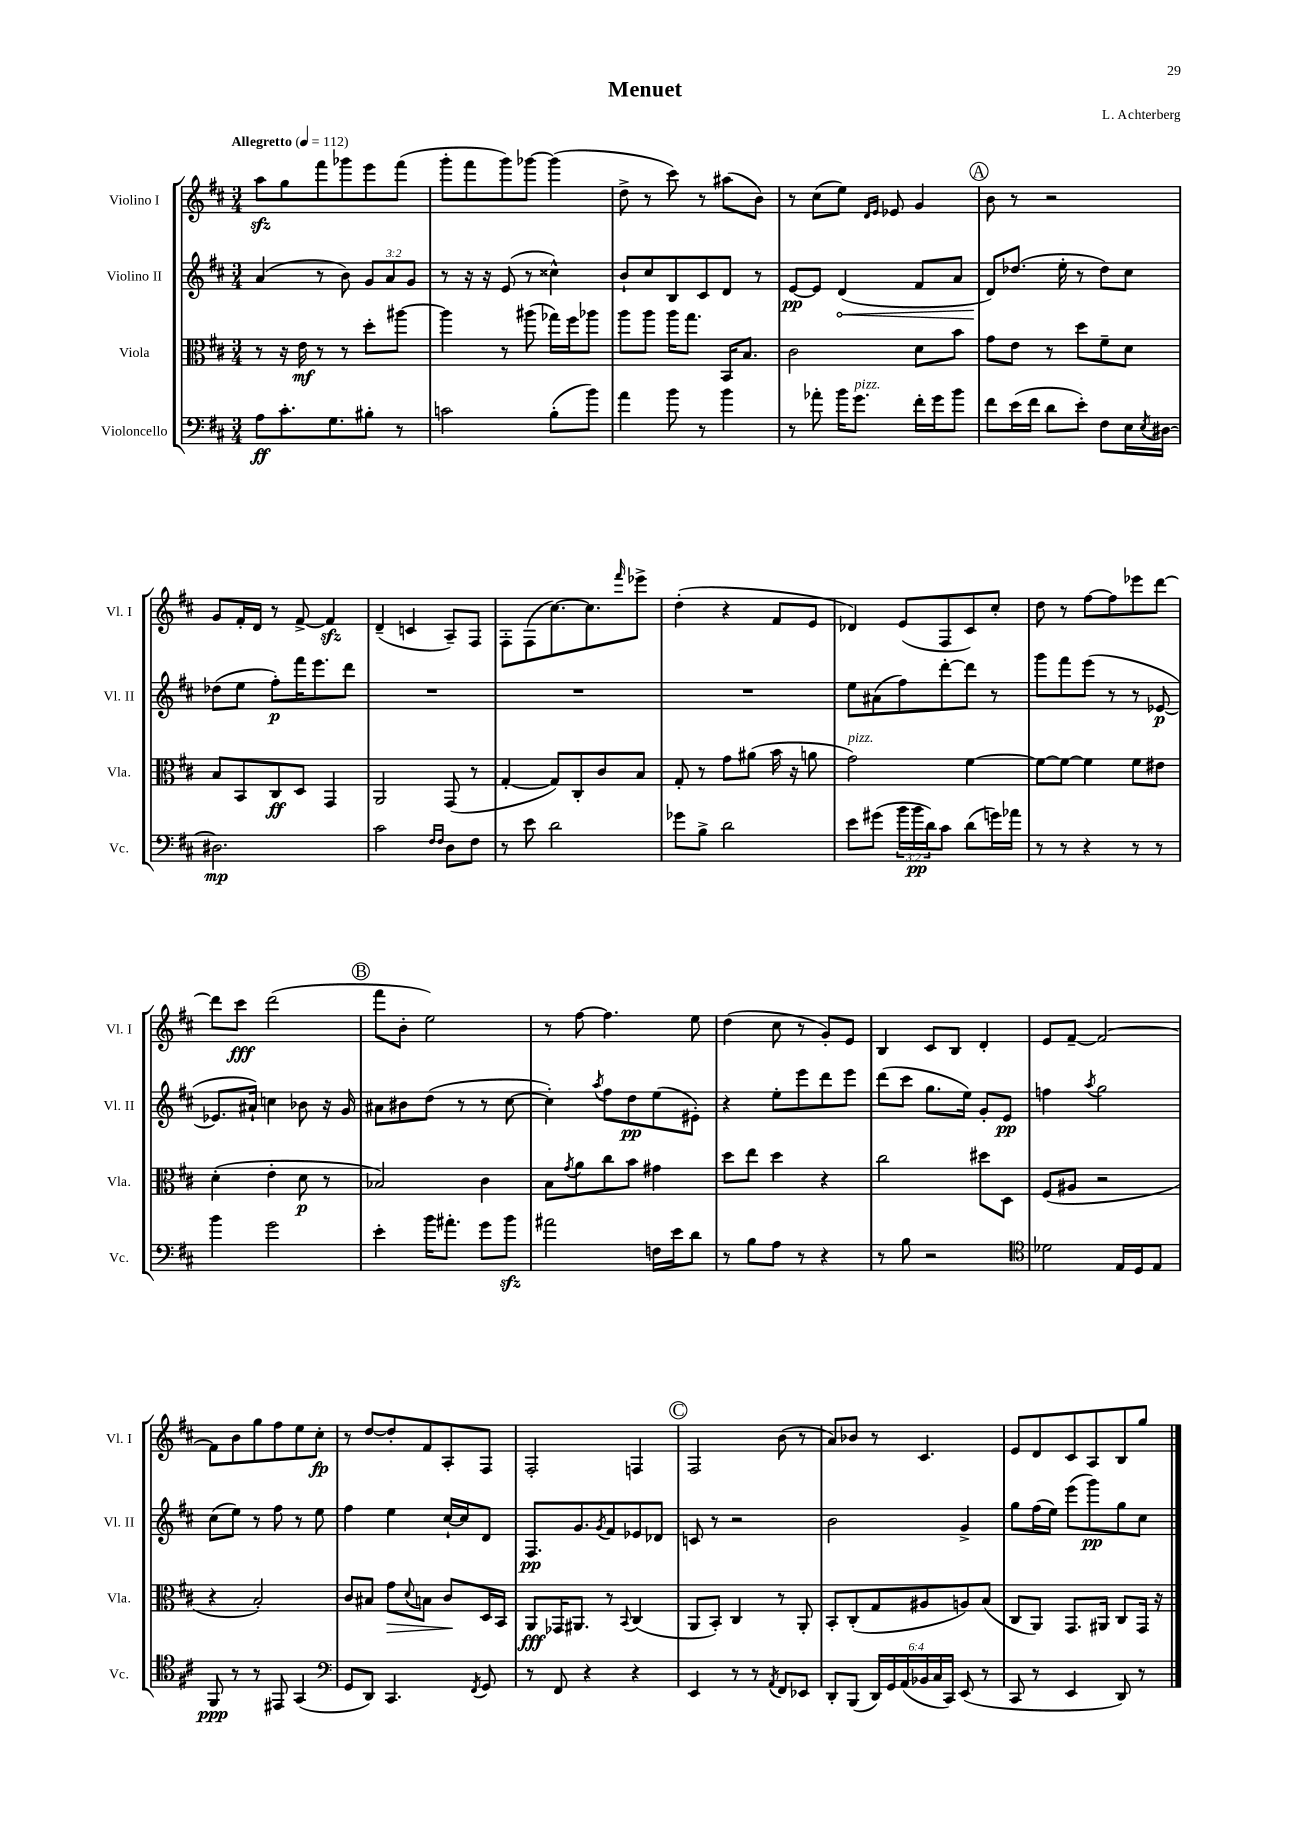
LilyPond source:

\header { title = "Menuet" composer = "L. Achterberg" }
<<
\new StaffGroup <<
\new Staff = "s0" \with { instrumentName = "Violino I" shortInstrumentName = "Vl. I" } {
    \clef treble \key d \major \numericTimeSignature \time 3/4 \tempo "Allegretto" 4 = 112
    a''8\sfz g''8 fis'''8 ges'''8 e'''8 fis'''8( |
    g'''8-. fis'''8 g'''8) ges'''8~ ges'''4( |
    d''8-> r8 cis'''8) r8 ais''8( b'8) |
    r8 cis''8( e''8) \grace { d'16 e'16 } ees'8 g'4 |
    \mark \markup { \circle "A" } b'8 r8 r2 |
    g'8 fis'16-. d'16 r8 fis'8~-> fis'4\sfz |
    d'4--( c'4 a8--) fis8 |
    fis8-. fis8( cis''8.~) cis''8. \grace { fis'''16 } ees'''8-> |
    d''4-.( r4 fis'8 e'8 |
    des'4) e'8( fis8 cis'8) cis''8-. |
    d''8 r8 fis''8~ fis''8 ees'''8 d'''8~ |
    d'''8 cis'''8\fff d'''2( |
    \mark \markup { \circle "B" } fis'''8 b'8-. e''2) |
    r8 fis''8~ fis''4. e''8 |
    d''4( cis''8 r8 g'8-.) e'8 |
    b4 cis'8 b8 d'4-. |
    e'8 fis'8~-- fis'2~ |
    fis'8 b'8 g''8 fis''8 e''8 cis''8-.\fp |
    r8 d''8~ d''8-. fis'8 a8-. fis8 |
    fis2-. f4 |
    \mark \markup { \circle "C" } fis2 b'8( r8 |
    a'8) bes'8 r8 cis'4. |
    e'8 d'8 cis'8 a8 b8 g''8 \bar "|." |
}
\new Staff = "s1" \with { instrumentName = "Violino II" shortInstrumentName = "Vl. II" } {
    \clef treble \key d \major \numericTimeSignature \time 3/4 \override Staff.TupletNumber.text = #tuplet-number::calc-fraction-text
    a'4( r8 b'8) \tuplet 3/2 { g'8 a'8 g'8 } |
    r8 r16 r16 e'8( r8 cisis''4-^) |
    b'8-! cis''8 b8 cis'8 d'8 r8 |
    e'8~\pp e'8 \once \override Hairpin.circled-tip = ##t d'4\<( fis'8 a'8 |
    \mark \markup { \circle "A" } d'8\!) des''8.( e''16-. r8 des''8) cis''8 |
    des''8( e''8 fis''8-.\p) fis'''16 e'''8. d'''8 |
    R2. |
    R2. |
    R2. |
    e''8 ais'8( fis''8) d'''8~-. d'''8 r8 |
    g'''8 fis'''8 e'''8( r8 r8 ees'8~\p |
    ees'8. ais'16-!) c''4 bes'8 r16 g'16 |
    \mark \markup { \circle "B" } ais'8 bis'8 d''8( r8 r8 cis''8~ |
    cis''4-.) \acciaccatura { a''8 } fis''8 d''8\pp e''8( eis'8-.) |
    r4 e''8-. e'''8 d'''8 e'''8 |
    d'''8( cis'''8 g''8. e''16) g'8-. e'8\pp |
    f''4 \acciaccatura { a''8 } g''2 |
    cis''8( e''8) r8 fis''8 r8 e''8 |
    fis''4 e''4 cis''16~-! cis''16 d'8 |
    fis8.\pp g'8. \acciaccatura { g'8 } fis'8 ees'8 des'8 |
    \mark \markup { \circle "C" } c'8 r8 r2 |
    b'2 g'4-> |
    g''8 fis''16( e''16) e'''8( g'''8\pp) g''8 cis''8 \bar "|." |
}
\new Staff = "s2" \with { instrumentName = "Viola" shortInstrumentName = "Vla." } {
    \clef alto \key d \major \numericTimeSignature \time 3/4
    r8 r16 e'16\mf r8 r8 d''8-. ais''8~ |
    ais''4 r8 ais''8( ges''16) fis''16 aes''8 |
    a''8 a''8 a''16 g''8. b,16 b8. |
    cis'2 d'8 b'8 |
    \mark \markup { \circle "A" } g'8 e'8 r8 d''8 fis'8-- d'8 |
    b8 b,8 cis8\ff d8 g,4 |
    a,2 g,8( r8 |
    g4~-. g8) cis8-. cis'8 b8 |
    g8-. r8 g'8 ais'8( b'16 r16 a'8 |
    g'2^\markup { \italic "pizz." }) fis'4~ |
    fis'8~ fis'8~ fis'4 fis'8 eis'8 |
    d'4-.( e'4-. d'8\p r8 |
    \mark \markup { \circle "B" } bes2) cis'4 |
    b8 \acciaccatura { g'8 } a'8 cis''8 b'8 gis'4 |
    d''8 e''8 d''4 r4 |
    cis''2 dis''8 d8 |
    fis8( ais8 r2 |
    r4 b2-.) |
    cis'8 bis8 g'8\> \appoggiatura { d'8 } b8 cis'8\! d16 b,16 |
    a,8\fff ges,16 ais,8. r8 \appoggiatura { b,8 } cis4( |
    \mark \markup { \circle "C" } a,8 b,8-.) cis4 r8 a,8-. |
    b,8-. cis8-.( g8 ais8 a8) b8( |
    cis8 a,8) g,8. ais,16 cis8 g,16 r16 \bar "|." |
}
\new Staff = "s3" \with { instrumentName = "Violoncello" shortInstrumentName = "Vc." } {
    \clef bass \key d \major \numericTimeSignature \time 3/4 \override Staff.TupletNumber.text = #tuplet-number::calc-fraction-text
    a8\ff cis'8.-. g8. bis8-. r8 |
    c'2 b8-.( b'8) |
    a'4 b'8 r8 b'4 |
    r8 aes'8-. b'16 g'8.^\markup { \italic "pizz." } fis'16-. g'16 b'8 |
    \mark \markup { \circle "A" } fis'8 e'16( fis'16 d'8 e'8-.) fis8 e16 \acciaccatura { e8 } dis16~ |
    dis2.\mp |
    cis'2 \grace { fis16 fis16 } d8 fis8 |
    r8 e'8 d'2 |
    ges'8 b8-> d'2 |
    e'8 gis'8( \tuplet 3/2 { b'16 b'16\pp d'16) } cis'8 d'8( g'16) aes'16 |
    r8 r8 r4 r8 r8 |
    b'4 g'2 |
    \mark \markup { \circle "B" } e'4-. b'16 ais'8.-. g'8 b'8\sfz |
    ais'2 f16 e'16 d'8 |
    r8 b8 a8 r8 r4 |
    r8 b8 r2 |
    \clef tenor des'2 e16 d16 e8 |
    fis,8\ppp r8 r8 eis,8 g,4( |
    \clef bass g,8 d,8) cis,4. \acciaccatura { fis,8 } g,8 |
    r8 fis,8 r4 r4 |
    \mark \markup { \circle "C" } e,4 r8 r8 \acciaccatura { a,8 } fis,8 ees,8 |
    d,8-. b,,8( \tuplet 6/4 { d,16) g,16 a,16( bes,16 cis16 cis,16) } e,8( r8 |
    cis,8 r8 e,4 d,8) r8 \bar "|." |
}
>>
>>
\layout { \context { \Score \remove "Bar_number_engraver" } }
